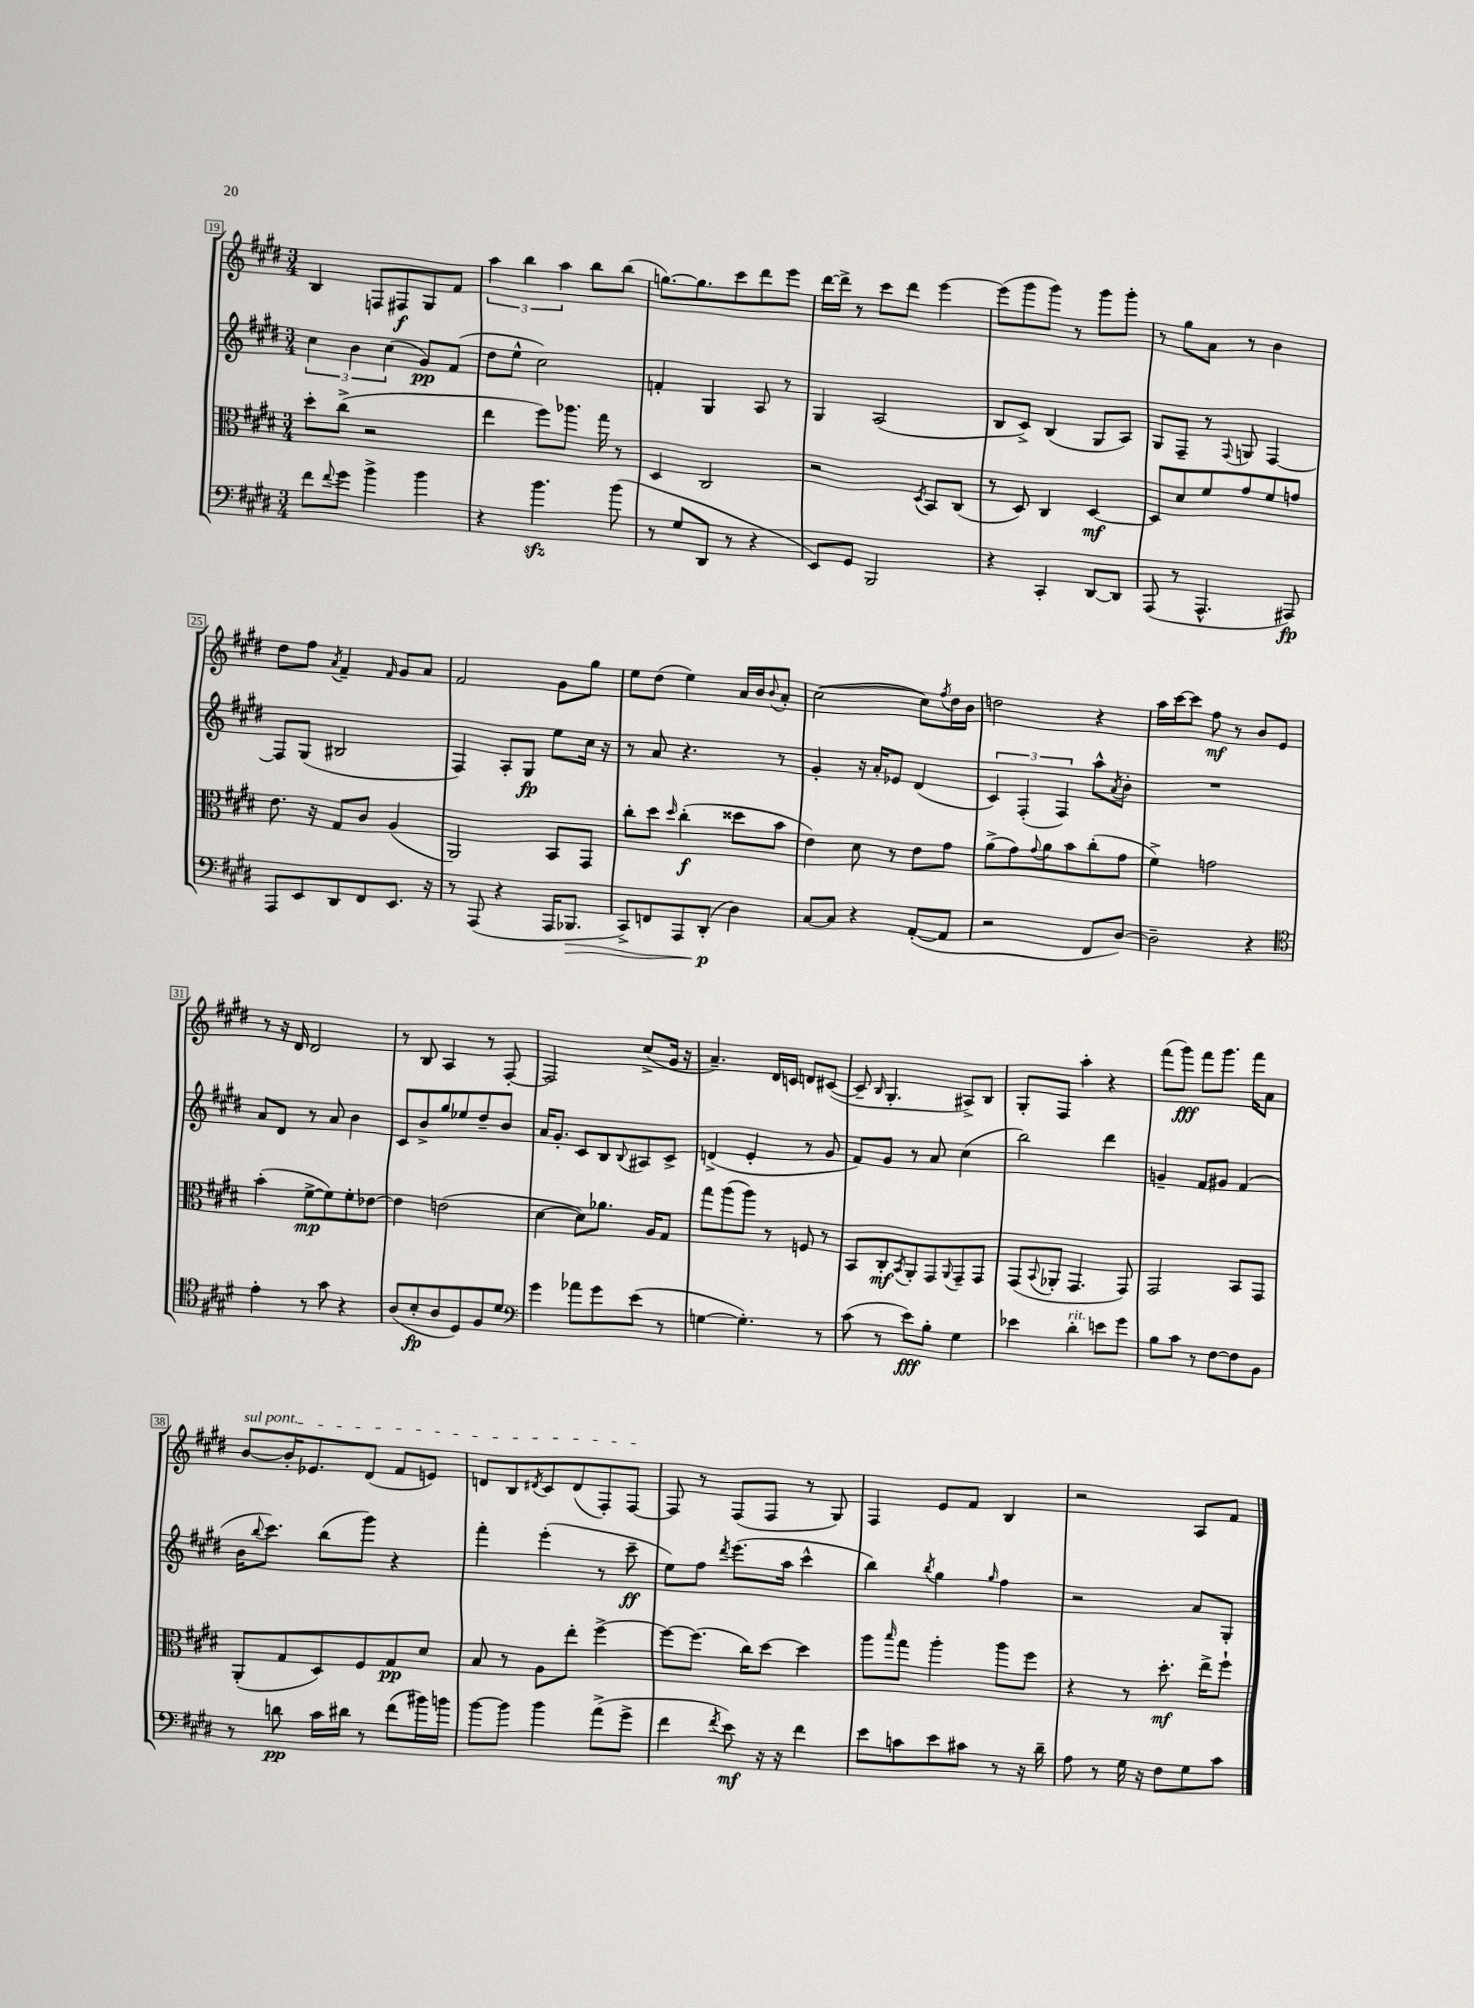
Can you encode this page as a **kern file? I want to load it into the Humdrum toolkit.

**kern	**dynam	**kern	**dynam	**kern	**dynam	**kern	**dynam
*part4	*part4	*part3	*part3	*part2	*part2	*part1	*part1
*staff4	*staff4	*staff3	*staff3	*staff2	*staff2	*staff1	*staff1
*clefF4	*	*clefC3	*	*clefG2	*	*clefG2	*
*k[f#c#g#d#]	*	*k[f#c#g#d#]	*	*k[f#c#g#d#]	*	*k[f#c#g#d#]	*
*M3/4	*	*M3/4	*	*M3/4	*	*M3/4	*
=19	=19	=19	=19	=19	=19	=19	=19
8f#\L	.	8dd#'\L	.	6cc#\	.	4B/	.
8qqf#/	.	.	.	.	.	.	.
8g#\J	.	(8cc#^\J	.	.	.	.	.
.	.	.	.	6b\	.	.	.
4b^\	.	2r	.	.	.	8Fn/L	.
.	.	.	.	(6cc#\	.	.	.
.	.	.	.	.	.	8F#X/	f
4b\	.	.	.	8g#/L)	pp	8G#/	.
.	.	.	.	(8f#/J	.	8f#/J	.
=20	=20	=20	=20	=20	=20	=20	=20
4r	.	4ee\	.	8dd#\L	.	6aa\	.
.	.	.	.	8ee^^\J	.	.	.
.	.	.	.	.	.	6bb\	.
4.bzz\	.	8ff#\L)	.	2cc#\)	.	.	.
.	.	.	.	.	.	6aa\	.
.	.	8.aa-X\J	.	.	.	.	.
.	.	.	.	.	.	8bb\L	.
.	.	16gg#\	.	.	.	.	.
(8b\	.	8r	.	.	.	(8bb\J	.
=21	=21	=21	=21	=21	=21	=21	=21
8r	.	4D#/	.	4fn'/	.	[8.ggn\L)	.
8G#/L	.	.	.	.	.	.	.
.	.	.	.	.	.	8.gg\]	.
8DD#/J	.	2C#/	.	4G#/	.	.	.
8r	.	.	.	.	.	8ccc#\	.
4r	.	.	.	8A/	.	8ddd#\	.
.	.	.	.	8r	.	8eee\J	.
=22	=22	=22	=22	=22	=22	=22	=22
8EE/L)	.	2r	.	4G#/	.	[16ddd#\LL	.
.	.	.	.	.	.	16ddd#^\JJ]	.
8GG#/J	.	.	.	.	.	8r	.
2BBB/	.	.	.	(2A/	.	8ccc#\L	.
.	.	.	.	.	.	8ddd#\J	.
.	.	8qD#/	.	.	.	.	.
.	.	8BB/L	.	.	.	[4eee\	.
.	.	(8C#/J	.	.	.	.	.
=23	=23	=23	=23	=23	=23	=23	=23
4r	.	8r	.	8B/L	.	(8eee\L]	.
.	.	8D#/)	.	8c#^/J)	.	8ggg#\	.
4CC#'/	.	4C#/	.	(4B/	.	8ggg#\J)	.
.	.	.	.	.	.	8r	.
[8DD#/L	.	[4D#/	mf	8G#/L	.	8ggg#\L	.
8DD#/J]	.	.	.	8A/J)	.	8ggg#'\J	.
=24	=24	=24	=24	=24	=24	=24	=24
(8AAA/	.	8D#/L]	.	8G#/L	.	8r	.
8r	.	8d#/	.	8F#~/J	.	8gg#\L	.
4.AAA^^/	.	8f#/	.	8r	.	8a\J	.
.	.	.	.	8qqF#/	.	.	.
.	.	8g#/	.	8Gn/	.	8r	.
.	.	8f#/	.	[4F#/	.	4b\	.
8AAA#X/)	fp	8gn/J	.	.	.	.	.
!!LO:LB:g=z
=25	=25	=25	=25	=25	=25	=25	=25
8AAA/L	.	8.e\	.	8F#/L]	.	8dd#\L	.
8EE/	.	.	.	(8G#/J	.	8ff#\J	.
.	.	16r	.	.	.	.	.
.	.	.	.	.	.	8qa/	.
8DD#/	.	8G#/L	.	2B#X/	.	4f#~/	.
8FF#/	.	8c#/J	.	.	.	.	.
.	.	.	.	.	.	16qqf#/	.
8.EE/J	.	(4A/	.	.	.	8g#/L	.
.	.	.	.	.	.	8a/J	.
16r	.	.	.	.	.	.	.
=26	=26	=26	=26	=26	=26	=26	=26
8r	.	2AA/)	.	4F#/)	.	2f#/	.
(8AAA/	.	.	.	.	.	.	.
4r	.	.	.	8A'/L	.	.	.
.	.	.	.	8G#/J	fp	.	.
16AAA/KL	.	8BB/L	.	8ee\L	.	8g#\L	.
!	!LO:HP:b	!	!	!	!	!	!
8.BBB-X/J	>	.	.	.	.	.	.
.	.	8GG#/J	.	16cc#\Jk	.	8gg#\J	.
.	.	.	.	16r	.	.	.
=27	=27	=27	=27	=27	=27	=27	=27
8CC#^/L)	.	8cc#'\L	.	8r	.	8ee\L	.
8FFn/	.	8dd#\J	.	8a/	.	(8dd#\J	.
.	.	16qqdd#/	.	.	.	.	.
8AAA/	.	(4cc#'\	f	4.r	.	4ee\)	.
(8DD#'/J	p	.	.	.	.	.	.
4D#\)	]	8dd##X\L	.	.	.	16a/LL	.
.	.	.	.	.	.	16b/J	.
.	.	.	.	.	.	8qqb/	.
.	.	8b\J	.	8r	.	8a'/J	.
=28	=28	=28	=28	=28	=28	=28	=28
[8C#/L	.	4e\)	.	4g#'/	.	([2cc#\	.
8C#/J]	.	.	.	.	.	.	.
4r	.	8d#\	.	16r	.	.	.
.	.	.	.	16a'/KL	.	.	.
.	.	8r	.	8e-X/J	.	.	.
([8AA'/L	.	8e\L	.	(4d#/	.	8cc#\L])	.
.	.	.	.	.	.	8qff#/	.
8AA/J]	.	8g#\J	.	.	.	16dd#\L	.
.	.	.	.	.	.	16b\JJ	.
=29	=29	=29	=29	=29	=29	=29	=29
2r	.	(8a^\L	.	6c#/)	.	2ddn\	.
.	.	8g#\)	.	.	.	.	.
.	.	.	.	(6F#'/	.	.	.
.	.	8qqg#/	.	.	.	.	.
.	.	8a\	.	.	.	.	.
.	.	.	.	6F#/)	.	.	.
.	.	8b\	.	.	.	.	.
8FF#/L	.	(8cc#'\	.	8aa^^\L	.	4r	.
.	.	.	.	8qa/	.	.	.
[8D#/J)	.	8g#\J	.	8b'\J	.	.	.
=30	=30	=30	=30	=30	=30	=30	=30
2D#~\]	.	4f#^\)	.	2.r	.	16aa\LL	.
.	.	.	.	.	.	[16ccc#\J	.
.	.	.	.	.	.	8ccc#\J]	.
.	.	2gn\	.	.	.	8ff#\	mf
.	.	.	.	.	.	8r	.
4r	.	.	.	.	.	8b/L	.
.	.	.	.	.	.	8e/J	.
!!LO:LB:g=z
=31	=31	=31	=31	=31	=31	=31	=31
*clefC4	*	*	*	*	*	*	*
4e'\	.	(4b'\	.	8a/L	.	8r	.
.	.	.	.	8d#/J	.	16r	.
.	.	.	.	.	.	16d#/	.
8r	.	[8f#^\L	mp	8r	.	2d#/	.
8g#\	.	8f#\])	.	8a/	.	.	.
4r	.	8f#'\	.	4b\	.	.	.
.	.	[8e-X\J	.	.	.	.	.
=32	=32	=32	=32	=32	=32	=32	=32
(8A/L	.	4e-\]	.	8c#/L	.	8r	.
8B'/	fp	.	.	8b^/	.	8B/	.
8A/	.	(2en\	.	8gg#/	.	4A/	.
8D#/)	.	.	.	8ee-X/	.	.	.
8F#/	.	.	.	8dd#~/	.	8r	.
8d#/J	.	.	.	8b/J	.	[8F#'/	.
=33	=33	=33	=33	=33	=33	=33	=33
*clefF4	*	*	*	*	*	*	*
4g#\	.	[4d#\	.	16a/KL	.	2F#/]	.
.	.	.	.	8.g#'/J	.	.	.
8a-X\L	.	8d#\L])	.	8c#/L	.	.	.
8g#\	.	8.a-X\J	.	8B/	.	.	.
.	.	.	.	8qqB/	.	.	.
(8e\J	.	.	.	8A#X/	.	(8cc#^/L	.
.	.	16A/KL	.	.	.	.	.
8r	.	8G#/J	.	8c#^/J	.	16g#/Jk	.
.	.	.	.	.	.	16r	.
=34	=34	=34	=34	=34	=34	=34	=34
[4Gn\	.	8gg#\L	.	(4dn^/	.	4.a~/)	.
.	.	(8aa\	.	.	.	.	.
4.G'\])	.	8aa\J)	.	4e'/	.	.	.
.	.	8r	.	.	.	16d#/LL	.
.	.	.	.	.	.	16cn/JJ	.
.	.	8Fn/	.	8r	.	8dn/L	.
8r	.	8r	.	8g#/	.	([8c#X/J	.
=35	=35	=35	=35	=35	=35	=35	=35
(8c#\	.	8BB/L	.	8f#/L)	.	8c#~/]	.
.	.	.	.	.	.	16qqB/	.
8r	.	8C#'/	mf	8g#/J	.	4.G#'/	.
.	.	8qBB/	.	.	.	.	.
8e\L)	fff	8AA'/	.	8r	.	.	.
8B'\J	.	8GG#/	.	8a/	.	.	.
.	.	8qqAA/	.	.	.	.	.
4G#\	.	8GG#~/	.	(4cc#\	.	8A#X^/L)	.
.	.	8GG#/J	.	.	.	8B/J	.
=36	=36	=36	=36	=36	=36	=36	=36
4e-X\	.	(8GG#/L	.	2bb\)	.	8G#'/L	.
.	.	8qqBB/	.	.	.	.	.
.	.	8AA-X'/J	.	.	.	8F#/J	.
!LO:TX:a:i:t=rit.	!	!	!	!	!	!	!
4d#'\	.	4.GG#/	.	.	.	4aa'\	.
8en\L	.	.	.	4ddd#\	.	4r	.
8g#\J	.	8GG#/)	.	.	.	.	.
=37	=37	=37	=37	=37	=37	=37	=37
8B\L	.	2GG#/	.	4gn~/	.	(8fff#\L	.
8c#\J	.	.	.	.	.	8ggg#\J)	fff
8r	.	.	.	8f#/L	.	8fff#\L	.
[8F#\L	.	.	.	8g#X/J	.	8.ggg#\J	.
8F#\]	.	8BB/L	.	(4f#/	.	.	.
.	.	.	.	.	.	16fff#\KL	.
8BB\J	.	8GG#/J	.	.	.	8a\J	.
!!LO:LB:g=z
=38	=38	=38	=38	=38	=38	=38	=38
!	!	!	!	!	!	!LO:TX:a:i:t=sul pont.	!
8r	.	(8AA'/L	.	16b\KL	.	[8b/L	.
.	.	.	.	8qqbb/	.	.	.
.	.	.	.	8.ccc#\J)	.	.	.
8dn\	pp	8G#/	.	.	.	16b'/K]	.
.	.	.	.	.	.	8.e-X/	.
16c#\LL	.	8D#/)	.	(8bb\L	.	.	.
16d#X\JJ	.	.	.	.	.	.	.
8r	.	8F#/	.	8ggg#\J)	.	(8d#/J	.
(8f#\L	.	8G#/	pp	4r	.	8f#/L	.
16b#X\L)	.	8d#/J	.	.	.	8en/J)	.
16bn\JJ	.	.	.	.	.	.	.
=39	=39	=39	=39	=39	=39	=39	=39
[8b\L	.	8B/	.	4fff#'\	.	8dn/L	.
8b\J]	.	8r	.	.	.	8B/	.
.	.	.	.	.	.	8qd#X/	.
4b\	.	8A\L	.	(4eee'\	.	8c#/	.
.	.	8ee'\J	.	.	.	(8d#/	.
(8a^\L	.	[4ff#^\	.	8r	.	8F#'/)	.
8g#^\J	.	.	.	8ccc#~\	ff	[8F#/J	.
=40	=40	=40	=40	=40	=40	=40	=40
4f#\	.	8ff#\L_	.	8ee\L)	.	8F#/]	.
.	.	(8.ff#\J]	.	8ff#\J	.	8r	.
8qf#/	.	.	.	8qddd#/	.	.	.
8e\)	mf	.	.	(8.eee\L	.	(8F#/L	.
.	.	16cc#\KL)	.	.	.	.	.
16r	.	[8dd#\J	.	.	.	8F#/J	.
16r	.	.	.	16aa\Jk	.	.	.
4f#\	.	4dd#\]	.	4ccc#^^\	.	8r	.
.	.	.	.	.	.	8G#/)	.
=41	=41	=41	=41	=41	=41	=41	=41
8e\L	.	8aa\L	.	4bb\)	.	4F#/	.
.	.	16qqbb/	.	.	.	.	.
8cn\	.	8gg#\J	.	.	.	.	.
.	.	.	.	8qbb/	.	.	.
8e\	.	4aa'\	.	4gg#\	.	8e/L	.
8c#X\J	.	.	.	.	.	8f#/J	.
.	.	.	.	16qqgg#/	.	.	.
8r	.	8aa\L	.	4ff#\	.	4B/	.
16r	.	8ff#\J	.	.	.	.	.
16d#~\	.	.	.	.	.	.	.
=42	=42	=42	=42	=42	=42	=42	=42
8A\	.	4r	.	2r	.	2r	.
8r	.	.	.	.	.	.	.
16G#\	.	8r	.	.	.	.	.
16r	.	.	.	.	.	.	.
8F#\L	.	8.dd#'\	mf	.	.	.	.
8G#\	.	.	.	8a/L	.	8A/L	.
.	.	16ee^\KL	.	.	.	.	.
8c#\J	.	8ff#`\J	.	8G#'/J	.	8f#/J	.
==	==	==	==	==	==	==	==
*-	*-	*-	*-	*-	*-	*-	*-
